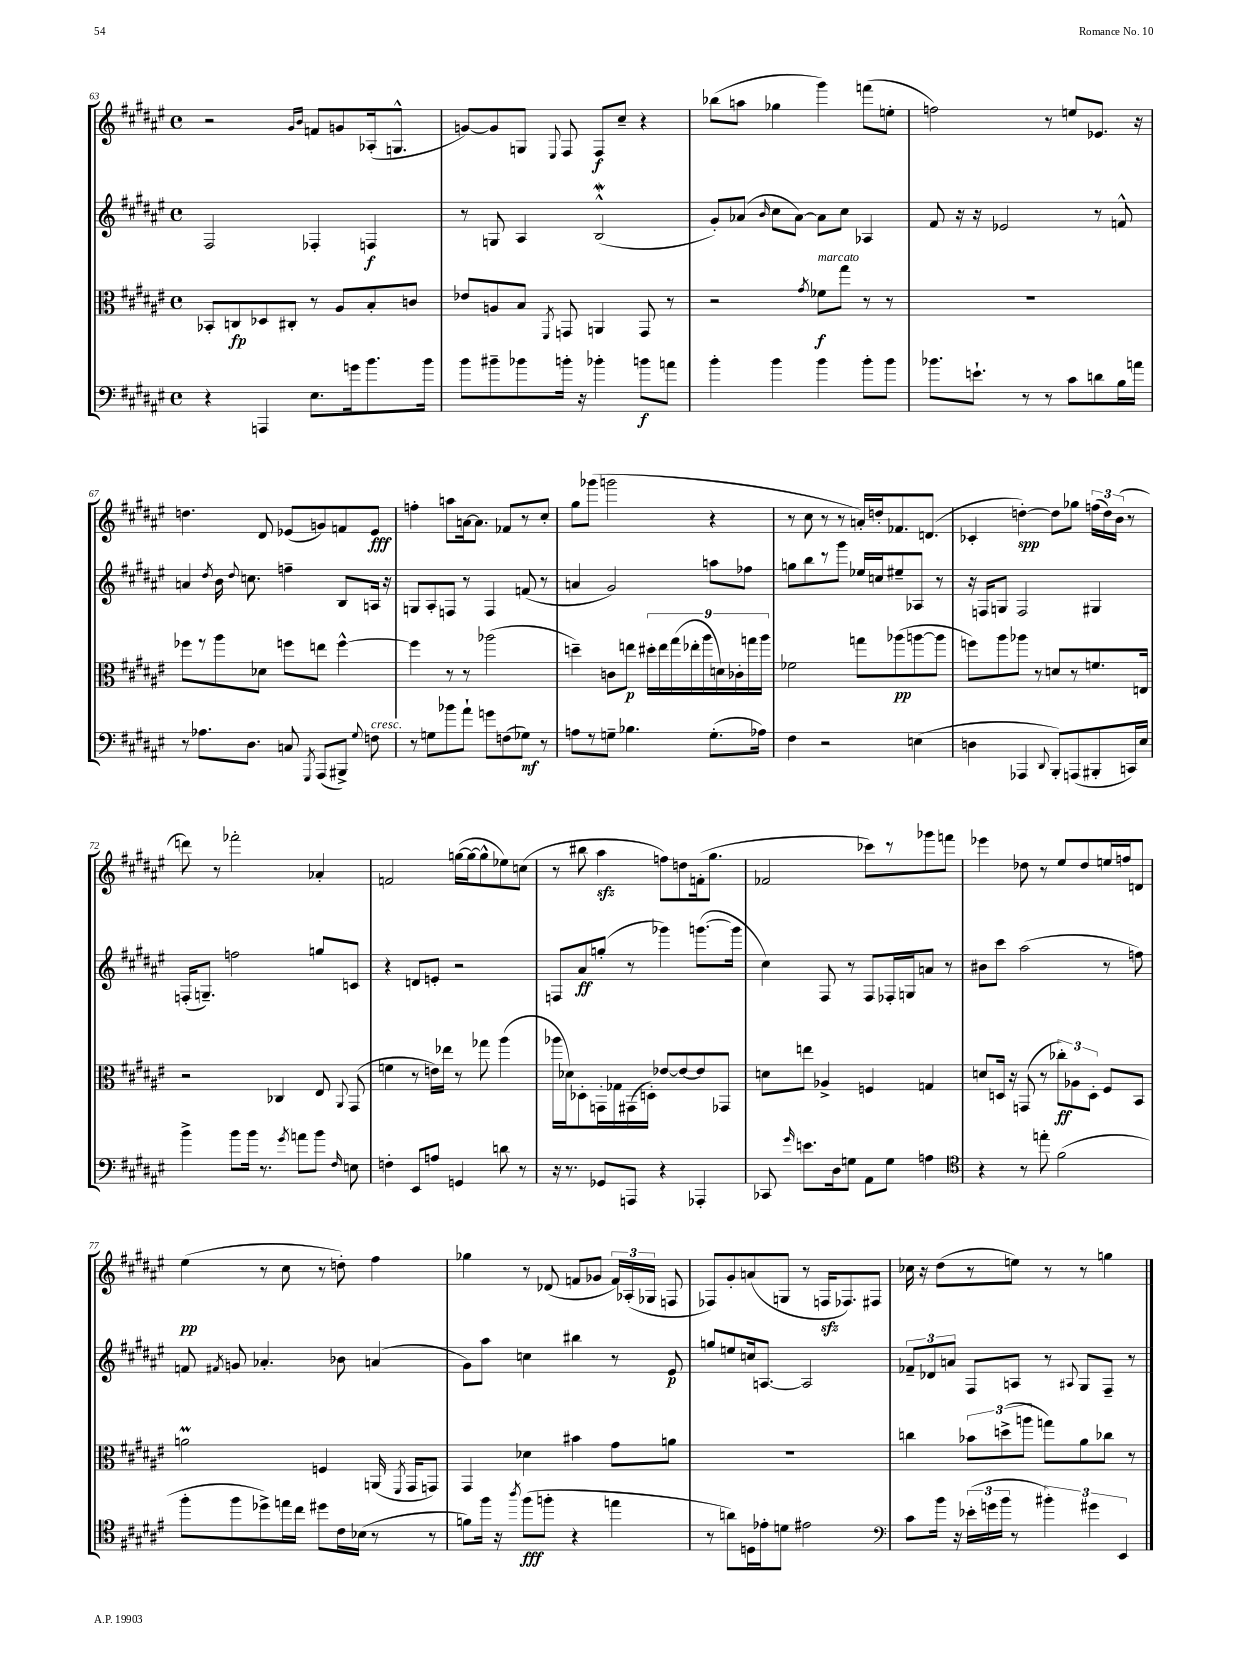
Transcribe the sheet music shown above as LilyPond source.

<<
\new StaffGroup <<
\new Staff = "s0" {
    \clef treble \key fis \major \defaultTimeSignature \time 4/4
    \autoBeamOff r2 \grace { gis'16[ b'16] } f'8[ g'8 aes16-.( g8.]-^ |
    g'8[~) g'8 g8] \appoggiatura { eis8 } fis8 fis8[\f cis''8]-- r4 |
    bes''8[( a''8] ges''4 gis'''4) f'''8[( e''8]-. |
    f''2) r8 e''8[ ees'8.] r16 |
    d''4. dis'8 ees'8[( g'8) f'8 ees'8]\fff |
    f''4-. a''8[ a'16~ a'8.] fes'8[ r8 cis''8]-. |
    gis''8[ ges'''8]( g'''2 r4 |
    r8 cis''8 r8 r8 a'16[-.) d''16-. fes'8. d'8.]( |
    ces'4-. d''4~-.\spp) d''8[ ges''8] \tuplet 3/2 { f''16[( d''16) b'16]( } r8 |
    d'''8) r8 fes'''2-. aes'4-. |
    f'2 g''16[~( g''16~ g''8-^ ees''8) c''8]( |
    r8 bis''8 ais''4\sfz f''8[) d''8 f'16-.( gis''8.] |
    fes'2 ces'''8[) r8 ges'''8 f'''8] |
    ees'''4 des''8 r8 eis''8[ des''8 e''16 f''16 d'8] |
    eis''4\pp( r8 cis''8 r8 d''8-.) fis''4 |
    ges''4 r8 des'8( f'8[ ges'8] \tuplet 3/2 { f'16[) aes16-.( ges16] } f8 |
    fes8[) gis'8-. a'8( g8] r8 f16[\sfz fes8.) fis8] |
    ces''16 r16 dis''8[( r8 e''8]) r8 r8 g''4 \bar "|." |
}
\new Staff = "s1" {
    \clef treble \key fis \major \defaultTimeSignature \time 4/4
    \autoBeamOff fis2 fes4-. f4\f |
    r8 g8 ais4 b2-^\mordent( |
    gis'8[-.) aes'8]( \grace { b'16 } cis''8[ aes'8]~) aes'8[ cis''8] aes4 |
    fis'8 r16 r16 ees'2 r8 f'8-^ |
    a'4 \acciaccatura { dis''8 } b'16 \appoggiatura { dis''8 } c''8. f''4-- b8[ a16] r16 |
    g8[ ais8-. f8] r8 f4 f'8( r8 |
    a'4 gis'2) a''8[ fes''8] |
    g''8[ b''8 r8 gis'''8] ees''16[ c''16 eis''8-- aes8] r8 |
    r16 f16[ g8] f2 gis4 |
    f16[-.( g8.]--) f''2 g''8[ c'8] |
    r4 d'8[ e'8]-. r2 |
    f8[ ais'8\ff g''8]-.( r8 ges'''4) g'''8.[~( g'''16] |
    cis''4) fis8 r8 fis8[ fes16-. g16 a'8] r8 |
    bis'8[ cis'''8] ais''2( r8 f''8) |
    f'8 \acciaccatura { fis'8 } g'8 aes'4.-. bes'8 a'4( |
    gis'8[) ais''8] c''4 bis''4 r8 eis'8\p |
    g''8[ e''8 c''16 a8.]~ a2 |
    \tuplet 3/2 { fes'8[-- des'8 a'8] } fis8[ a8] r8 \appoggiatura { ais8 } gis8[ fis8]-- r8 \bar "|." |
}
\new Staff = "s2" {
    \clef alto \key fis \major \defaultTimeSignature \time 4/4
    \autoBeamOff bes,8[-. c8\fp des8 cis8]-. r8 ais8[ b8-. c'8] |
    ees'8[ a8 b8] \acciaccatura { fis,8 } g,8 a,4 g,8 r8 |
    r2 \acciaccatura { gis'8 } fes'8[\f^\markup { \italic "marcato" } gis''8] r8 r8 |
    R1 |
    fes''8[ r8 ais''8 des'8] f''8[ e''8] f''4~-^ |
    f''4 r8 r8 aes''2( |
    d''4--) c'8[ e''8]\p \tuplet 9/8 { dis''16[-. e''16 gis''16( ees''16-. ais''16 d'16) ces'16-. g''16 ais''16] } |
    fes'2 g''8[ aes''8\pp( a''8~ a''8] |
    f''8[) ais''8 aes''8] r8 d'8[ r8 f'8. e16] |
    r2 ces4 eis8 \appoggiatura { ais,8 } gis,8( |
    f'4 r8 e'16[) ees''16] r8 ges''8 ais''4( |
    aes''16[ des'16) des8-. g,16-. ges16 gis,16( d16]-.) ees'8[~ ees'8~ ees'8 ges,8] |
    d'8[ e''8] aes4-> f4 g4 |
    d'8[ d16] r16 g,8( r8 \tuplet 3/2 { ces''8[-.\ff) aes8 d8]-. } fis8[ b,8] |
    a'2\prall f4 a,16( \acciaccatura { fis,8 } gis,16[ g,8]) |
    gis,4 des'4 bis'4 gis'8[ a'8] |
    R1 |
    c''4 \tuplet 3/2 { bes'8[ d''8->( a''8] } g''8[) ais'8 ces''8] r8 \bar "|." |
}
\new Staff = "s3" {
    \clef bass \key fis \major \defaultTimeSignature \time 4/4
    \autoBeamOff r4 a,,4 eis8.[ g'16 b'8. b'16] |
    b'8[ bis'8-- bes'8 b'16]-. r16 bes'4-. b'8[\f a'8] |
    b'4-. b'4 b'4 b'8[-. b'8] |
    bes'8.[ e'8.]-! r8 r8 cis'8[ d'8 b16 a'16] |
    r8 aes8.[ dis8.] c8 \acciaccatura { gis,,8 } ais,,8[( bis,,8]->) \appoggiatura { gis8 } f8^\markup { \italic "cresc." } |
    r8 g8[ bes'8 ais'8]-! g'8[ f8( ges8]\mf) r8 |
    a8[ r8 g8]-- bes4. g8.[-.( aes16]) |
    fis4 r2 e4( |
    d4 aes,,4 \appoggiatura { dis,8 } b,,8[-.) a,,8( bis,,8-. c,16) eis16] |
    b'4-> b'8[ b'16] r8. \acciaccatura { gis'8 } a'8[ b'8] \grace { fis16 } e8 |
    f4-. eis,8[ a8] g,4 d'8 r8 |
    r16 r8. ges,8[ a,,8] r4 aes,,4-. |
    ces,8 \grace { gis'16 } e'8.[ dis16 g8] ais,8[ g8] a4 |
    \clef tenor r4 r8 e''8-. fis'2( |
    fis''8[-. fis''8 des''8->) e''16 cis''16] dis''8[ cis'16 bes16]( r8 r8 |
    f'8[) fis''16] r16 \acciaccatura { ais''8 } fis''8[\fff( f''8]-. r4 e''4 |
    r8 a'8[) d16 ees'16-. d'8] eis'2 |
    \clef bass cis'8[ b'16] r16 \tuplet 3/2 { ees'16[-.( g'16 b'16] } r8 \tuplet 3/2 { bis'4-.) gis'4 eis,4 } \bar "|." |
}
>>
>>
\layout { \context { \Score currentBarNumber = #63 } }
